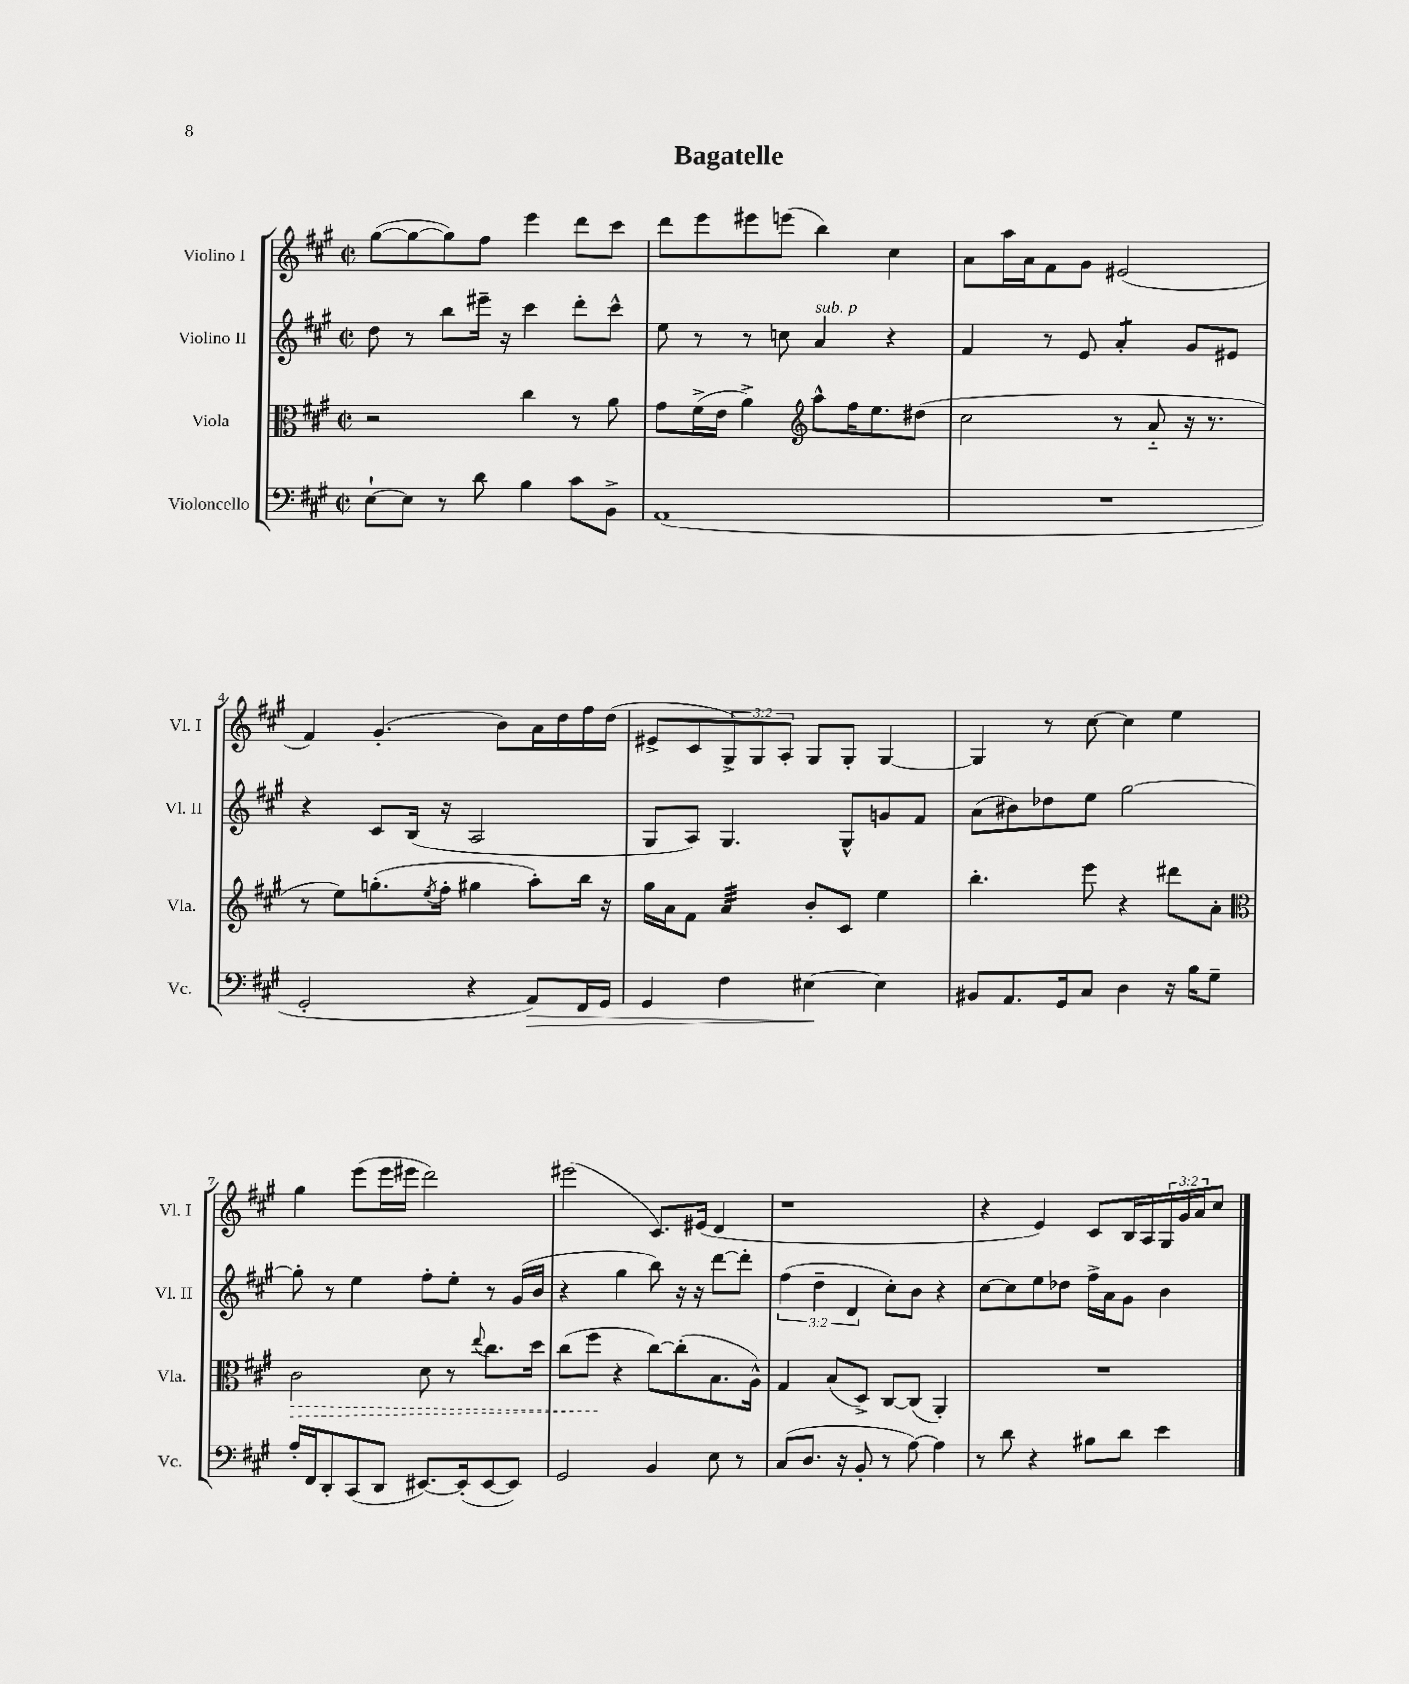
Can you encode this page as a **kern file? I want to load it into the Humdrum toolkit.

**kern	**kern	**kern	**kern
*staff4	*staff3	*staff2	*staff1
*clefF4	*clefC3	*clefG2	*clefG2
*k[f#c#g#]	*k[f#c#g#]	*k[f#c#g#]	*k[f#c#g#]
*M2/2	*M2/2	*M2/2	*M2/2
*met(c|)	*met(c|)	*met(c|)	*met(c|)
[8E`	2r	8dd	([8gg#
8E]	.	8r	8gg#_
8r	.	8bb	8gg#])
8d	.	16eee#~	8ff#
.	.	16r	.
4B	4cc#	4ccc#	4eee
8c#	8r	8ddd'	8ddd
8BB^	8a	8ccc#^^	8ccc#
=	=	=	=
(1AA	8g#	8ee	8ddd
.	(16f#^	8r	8eee
.	16e	.	.
.	4a^)	8r	8eee#
.	.	8cc	(8eee
*	*clefG2	*	*
.	8aa^^	4a	4bb)
.	16ff#	.	.
.	8.ee	.	.
.	.	4r	4cc#
.	(8dd#	.	.
=	=	=	=
1r	2cc#	4f#	8a
.	.	.	16aa
.	.	.	16a
.	.	8r	8f#
.	.	8e	8g#
.	8r	4a'	(2e#
.	8a'~	.	.
.	16r	8g#	.
.	8.r	.	.
.	.	8e#	.
=	=	=	=
2GG#'	8r	4r	4f#)
.	8ee)	.	.
.	(8.gg'	8c#	(4.g#'
.	.	(16B	.
.	8qee	.	.
.	16ff#'	16r	.
4r	4gg#	2A	.
.	.	.	8b)
8AA)	8aa')	.	16a
.	.	.	16dd
16FF#	16bb	.	16ff#
16GG#	16r	.	(16dd
=	=	=	=
4GG#	16gg#	8G#	8e#^
.	16a	.	.
.	8f#	8A)	8c#
4F#	4a	4.G#	12G#^)
.	.	.	12G#
.	.	.	12A'
[4E#	8b'	.	8G#
.	8c#	8G#^^	8G#'
4E#]	4ee	8g	[4G#
.	.	8f#	.
=	=	=	=
8BB#	4.bb'	(8a	4G#]
8.AA	.	8b#)	.
.	.	8dd-	8r
16GG#	.	.	.
8C#	8eee	8ee	[8cc#
4D	4r	[2gg#	4cc#]
16r	8ddd#	.	4ee
16B	.	.	.
8G#~	8a'	.	.
=	=	=	=
*	*clefC3	*	*
16A'	2c#	8gg#']	4gg#
16FF#	.	.	.
8DD'	.	8r	.
(8CC#	.	4ee	(8eee
8DD	.	.	16eee
.	.	.	16eee#
[8.EE#)	8d	8ff#'	2ddd)
.	8r	8ee'	.
(16EE#']	.	.	.
.	8qqee	.	.
[8EE#	8.cc#	8r	.
8EE#])	.	(16g#	.
.	16dd	16b	.
=	=	=	=
2GG#	(8cc#	4r	(2eee#
.	8ff#	.	.
.	4r	4gg#	.
4BB	[8cc#)	8bb)	8.c#)
.	(8cc#']	16r	.
.	.	16r	(16e#
8E	8.B	[8ddd	4d
8r	.	8ddd']	.
.	16A^^)	.	.
=	=	=	=
(8C#	4G#	(6ff#	1r
8.D	.	.	.
.	.	6dd~	.
.	(8B	.	.
16r	.	.	.
.	.	6d	.
8BB'	8D^)	.	.
8r	[8C#	8cc#')	.
[8A)	(8C#]	8b	.
4A]	4AA')	4r	.
=	=	=	=
8r	1r	[8cc#	4r
8d	.	8cc#]	.
4r	.	8ee	4e)
.	.	8dd-	.
8B#	.	16ff#^	8c#
.	.	16a	.
8d	.	8g#	16B
.	.	.	16A
4e	.	4b	24G#
.	.	.	24g#
.	.	.	24a
.	.	.	8cc#
==	==	==	==
*-	*-	*-	*-
